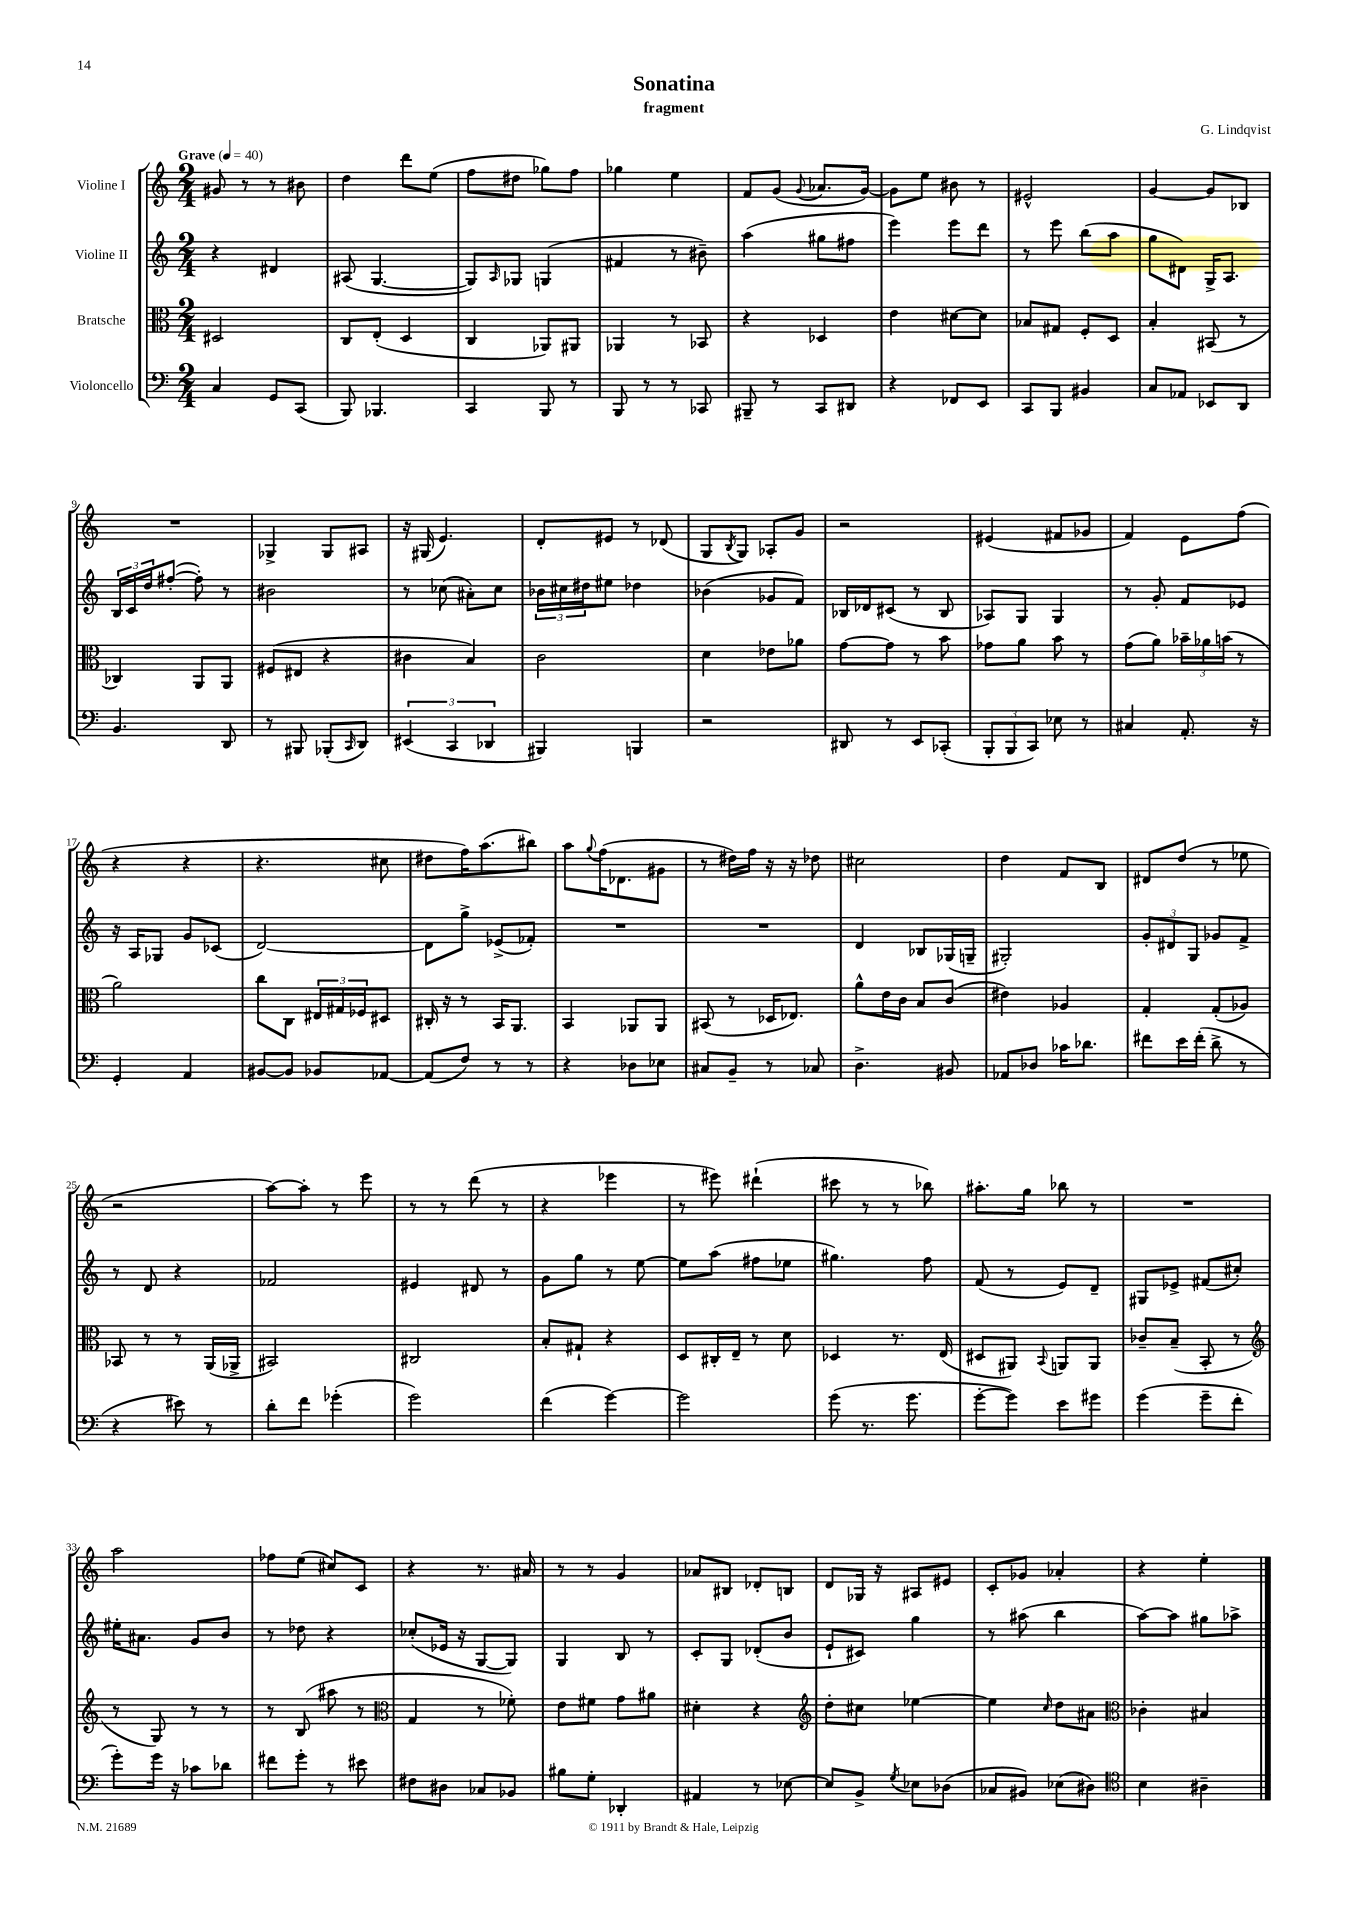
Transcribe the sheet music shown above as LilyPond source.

\header { title = "Sonatina" composer = "G. Lindqvist" subtitle = "fragment" }
<<
\new StaffGroup <<
\new Staff = "s0" \with { instrumentName = "Violine I" } {
    \clef treble \key c \major \numericTimeSignature \time 2/4 \tempo "Grave" 4 = 40
    gis'8 r8 r8 bis'8 |
    d''4 d'''8 e''8( |
    f''8 dis''8 ges''8) f''8 |
    ges''4 e''4 |
    f'8 g'8( \appoggiatura { g'8 } aes'8. g'16~) |
    g'8 e''8 bis'8 r8 |
    eis'2-^ |
    g'4~ g'8 bes8 |
    R2 |
    ges4-> ges8 ais8 |
    r16 gis16( e'4.) |
    d'8-. eis'8 r8 des'8( |
    g8 \acciaccatura { b8 } g8) aes8-. g'8 |
    r2 |
    eis'4( fis'8 ges'8 |
    f'4) e'8 f''8( |
    r4 r4 |
    r4. cis''8 |
    dis''8 f''16) a''8.( bis''8) |
    a''8 \appoggiatura { g''8 } f''16( des'8. gis'8 |
    r8 dis''16) f''16 r16 r16 des''8 |
    cis''2 |
    d''4 f'8 b8 |
    dis'8 d''8( r8 ees''8 |
    r2 |
    a''8~) a''8-. r8 e'''8 |
    r8 r8 d'''8( r8 |
    r4 ees'''4 |
    r8 eis'''8) dis'''4-!( |
    cis'''8 r8 r8 bes''8) |
    ais''8.-. g''16 bes''8 r8 |
    R2 |
    a''2 |
    fes''8 e''8( cis''8) c'8 |
    r4 r8. ais'16 |
    r8 r8 g'4 |
    aes'8 bis8 des'8-. b8 |
    d'8 ges16 r16 ais8 eis'8 |
    c'8-. ges'8 aes'4-. |
    r4 e''4-. \bar "|." |
}
\new Staff = "s1" \with { instrumentName = "Violine II" } {
    \clef treble \key c \major \numericTimeSignature \time 2/4
    r4 dis'4 |
    ais8( g4.~ |
    g8) \grace { a16 } ges8 g4( |
    fis'4 r8 bis'8--) |
    a''4( gis''8 fis''8 |
    e'''4) e'''8 d'''8 |
    r8 e'''8 b''8( a''8 |
    g''8 dis'8) g16-> a8. |
    \tuplet 3/2 { b16 c'16 d''16 } fis''8~-.( fis''8-.) r8 |
    bis'2 |
    r8 ces''8( ais'8-.) ces''8 |
    \tuplet 3/2 { bes'16 cis''16 dis''16 } eis''8 des''4 |
    bes'4( ges'8 f'8) |
    bes16 des'16 cis'8( r8 bes8 |
    aes8) g8 g4 |
    r8 g'8-. f'8 ees'8 |
    r16 a16 ges8 g'8 ces'8( |
    d'2~) |
    d'8 g''8-> ees'8->( fes'8-.) |
    R2 |
    R2 |
    d'4 bes8 ges16( g16-- |
    gis2-.) |
    \tuplet 3/2 { g'8-. dis'8 g8 } ges'8 f'8-> |
    r8 d'8 r4 |
    fes'2 |
    eis'4 dis'8 r8 |
    g'8 g''8 r8 e''8~ |
    e''8 a''8( fis''8 ees''8 |
    gis''4.) f''8 |
    f'8( r8 e'8) d'8-- |
    gis8 ees'8-> fis'8( cis''8-.) |
    eis''16-. ais'8. g'8 b'8 |
    r8 des''8 r4 |
    ces''8-.( ees'16 r16 g8~ g8) |
    g4 b8 r8 |
    c'8-. g8 des'8-.( b'8 |
    e'8-! cis'8) g''4 |
    r8 ais''8( b''4 |
    a''8~) a''8 gis''8 aes''8-> \bar "|." |
}
\new Staff = "s2" \with { instrumentName = "Bratsche" } {
    \clef alto \key c \major \numericTimeSignature \time 2/4
    dis2 |
    c8 e8-.( d4 |
    c4 aes,8) ais,8 |
    aes,4 r8 bes,8 |
    r4 des4 |
    e'4 dis'8~ dis'8 |
    bes8 gis8 f8-. d8 |
    b4-. bis,8( r8 |
    ces4) a,8 a,8 |
    fis8( eis8 r4 |
    cis'4 b4) |
    c'2 |
    d'4 ees'8 aes'8 |
    g'8~ g'8 r8 b'8 |
    ges'8 a'8 b'8 r8 |
    g'8( a'8) \tuplet 3/2 { bes'16-- aes'16 b'16( } r8 |
    a'2) |
    c''8 c8 \tuplet 3/2 { eis16 gis16 fes16 } dis8 |
    cis16-. r16 r8 b,16 a,8. |
    b,4 aes,8 aes,8 |
    bis,8( r8 des16 ees8.) |
    a'8-^ e'16 c'16 b8 c'8( |
    eis'4) aes4 |
    g4-. g8-.( aes8) |
    bes,8 r8 r8 a,16( aes,16-> |
    bis,2) |
    cis2 |
    b8-. gis8-! r4 |
    d8 cis16-. e16-- r8 d'8 |
    des4 r8. e16( |
    dis8 ais,8) \appoggiatura { b,8 } a,8 a,8 |
    ces'8-- b8--( b,8-. r8 |
    \clef treble r8 g8) r8 r8 |
    r8 b8( ais''8 r8 |
    \clef alto g4 r8 fes'8-.) |
    e'8 fis'8 g'8 ais'8 |
    dis'4-. r4 |
    \clef treble d''8-. cis''8 ees''4~ |
    ees''4 \grace { c''16 } d''8 ais'8 |
    \clef alto ces'4-. bis4 \bar "|." |
}
\new Staff = "s3" \with { instrumentName = "Violoncello" } {
    \clef bass \key c \major \numericTimeSignature \time 2/4
    c4 g,8 c,8( |
    b,,8) bes,,4. |
    c,4 b,,8 r8 |
    b,,8 r8 r8 ces,8 |
    bis,,8-- r8 c,8 dis,8 |
    r4 fes,8 e,8 |
    c,8 b,,8 bis,4 |
    c8 aes,8 ees,8 d,8 |
    b,4. d,8 |
    r8 bis,,8 bes,,8-.( \grace { c,16 } d,8) |
    \tuplet 3/2 { eis,4( c,4 des,4 } |
    bis,,4) b,,4 |
    r2 |
    dis,8 r8 e,8 ces,8-.( |
    \tuplet 3/2 { b,,8-. b,,8 c,8) } ees8 r8 |
    cis4 a,8.-. r16 |
    g,4-. a,4 |
    bis,8~ bis,8 bes,8 aes,8~ |
    aes,8( f8) r8 r8 |
    r4 des8 ees8 |
    cis8 b,8-- r8 ces8 |
    d4.-> bis,8 |
    aes,8 des8 ces'16 des'8. |
    fis'8 e'16 fis'16-.( d'8-> r8 |
    r4 eis'8) r8 |
    d'8-. f'8 ges'4-.( |
    g'2) |
    f'4( g'4~) |
    g'2 |
    g'8( r8. g'8. |
    g'8~-. g'8) e'8 gis'8 |
    g'4( g'8-- f'8-. |
    g'8-.) g'16 r16 ces'8 des'8 |
    fis'8 g'8-. r8 eis'8 |
    fis8 dis8 ces8 bes,8 |
    bis8 g8-. des,4-. |
    ais,4 r8 ees8~ |
    ees8 b,8-> \acciaccatura { g8 } ees8 des8( |
    ces8 bis,8) ees8( dis8) |
    \clef tenor b4 ais4-- \bar "|." |
}
>>
>>
